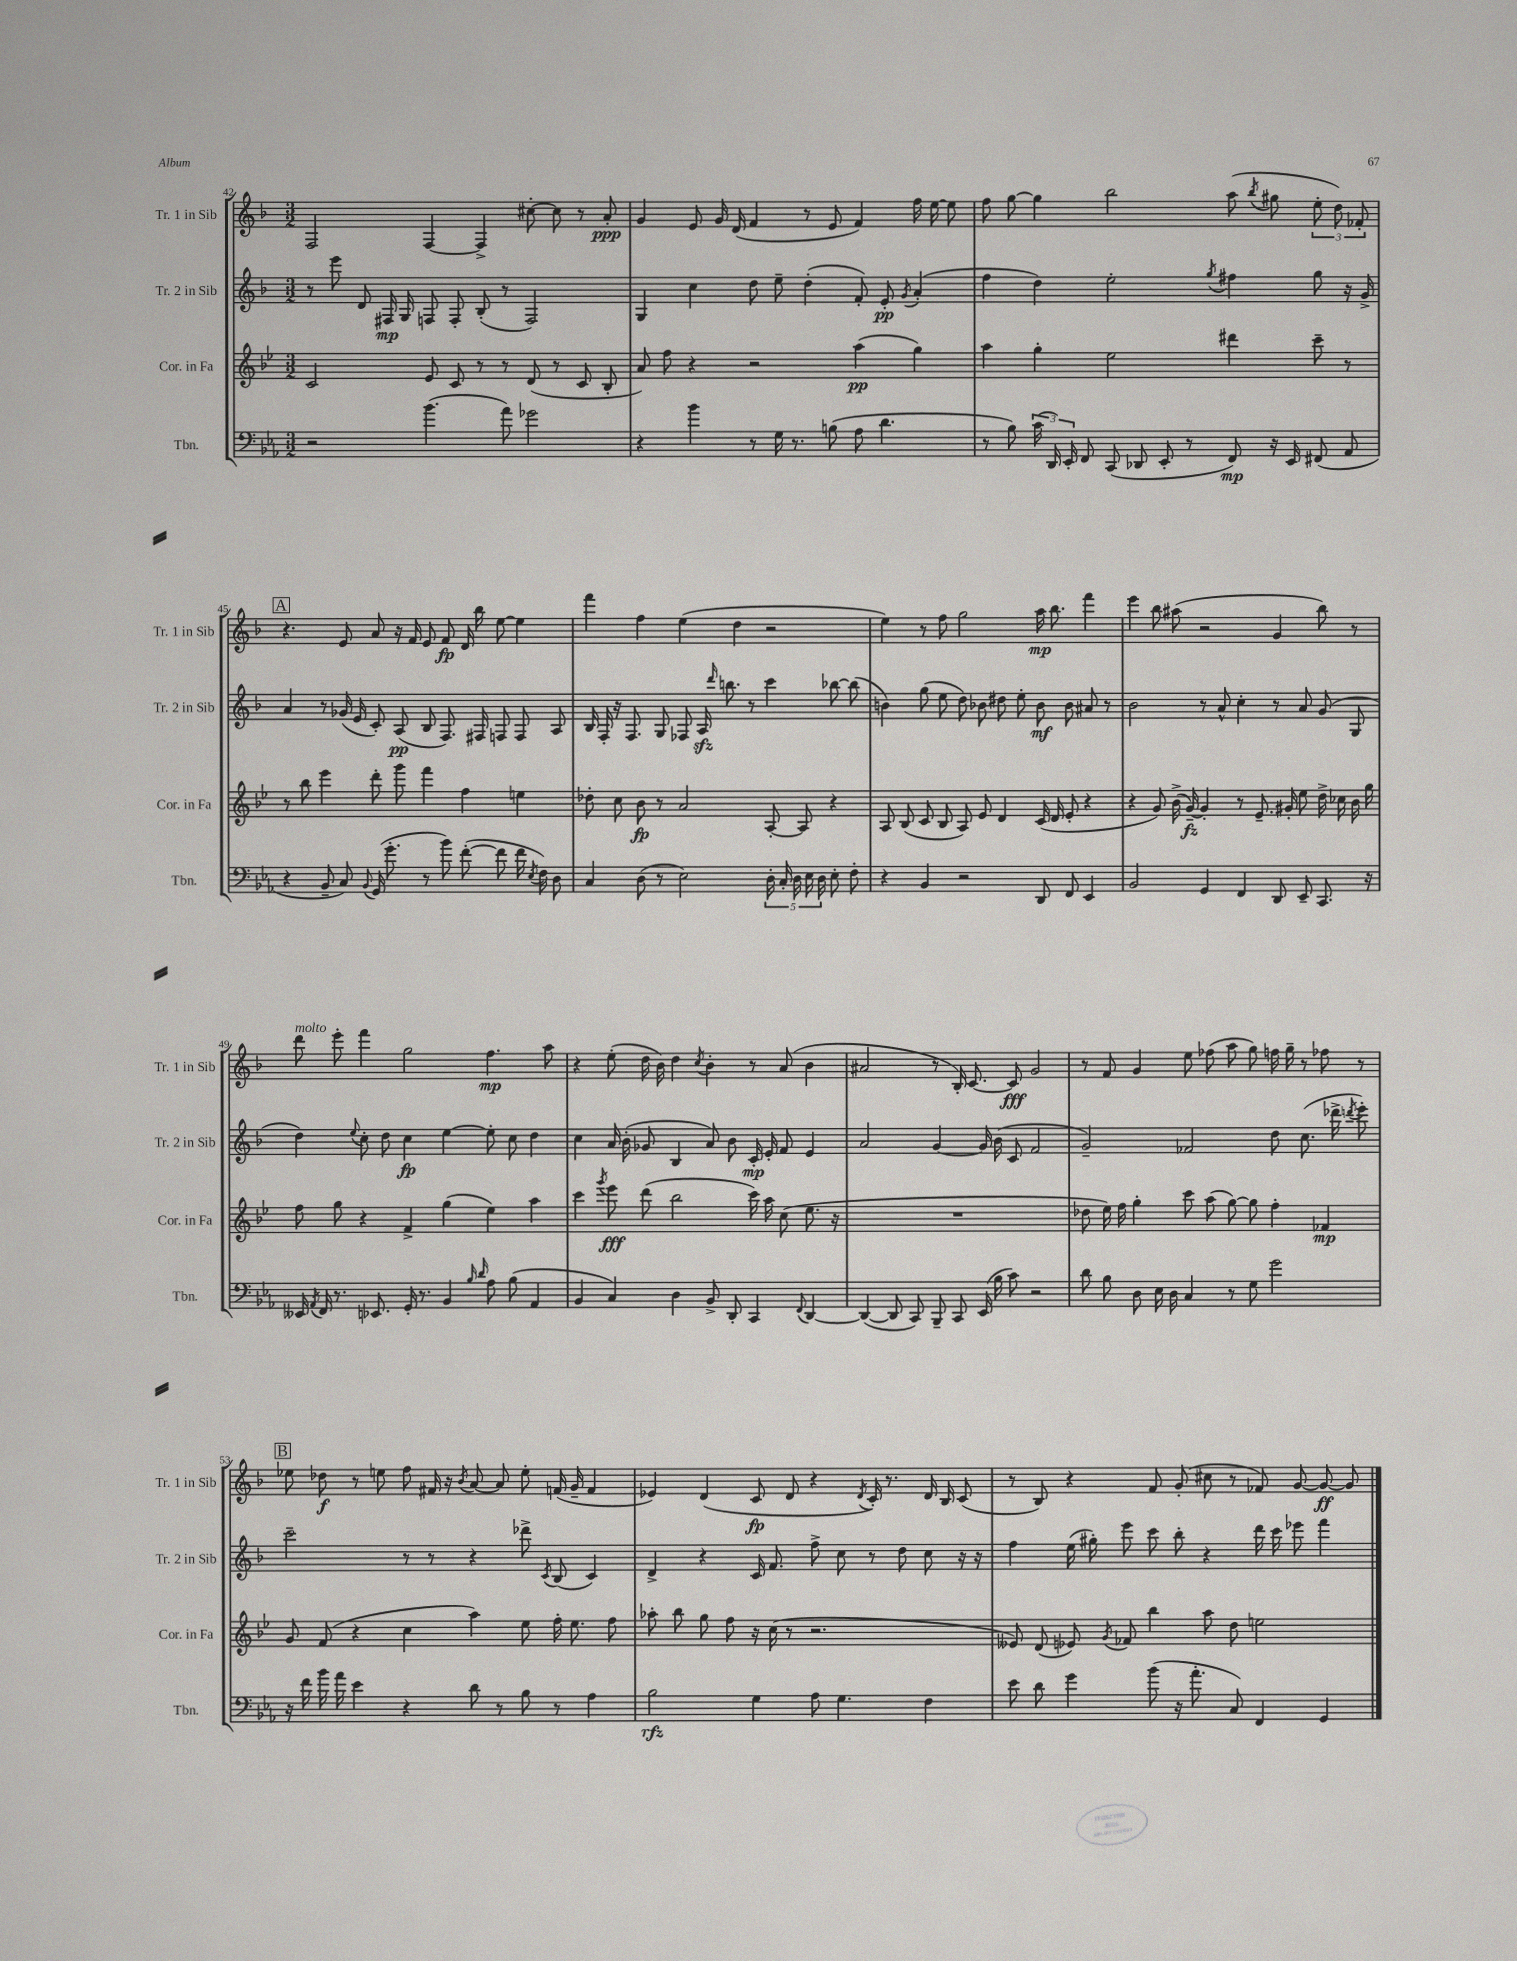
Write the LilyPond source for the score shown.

<<
\new StaffGroup <<
\new Staff = "s0" \with { instrumentName = "Tr. 1 in Sib" shortInstrumentName = "Tr. 1 in Sib" } {
    \clef treble \key f \major \numericTimeSignature \time 3/2
    \autoBeamOff f2 f4~ f4-> cis''8~-. cis''8 r8 a'8-.\ppp |
    g'4 e'8 g'16 d'16( f'4 r8 e'8 f'4) f''16 e''16~ e''8 |
    f''8 g''8~ g''4 bes''2 a''8( \acciaccatura { bes''8 } gis''8 \tuplet 3/2 { e''8-. d''8) fes'8-. } |
    \mark \markup { \box "A" } r4. e'8 a'8 r16 f'16 e'8 f'8\fp d'16 bes''16 e''8~ e''4 |
    f'''4 f''4 e''4( d''4 r2 |
    e''4) r8 f''8 g''2 a''16\mp bes''8. f'''4 |
    e'''4 bes''8 ais''8( r2 g'4 bes''8) r8 |
    d'''8^\markup { \italic "molto" } e'''8-. f'''4 g''2 f''4.\mp a''8 |
    r4 e''8-.( d''16 bes'16) d''4 \acciaccatura { c''8 } bes'4-. r8 a'8( bes'4 |
    ais'2 r8 bes16-.) c'8.~ c'8\fff g'2 |
    r8 f'8 g'4 e''8 fes''8( a''8 g''8) f''16 g''16-- r8 fes''8 r8 |
    \mark \markup { \box "B" } ees''8 des''8\f r8 e''8 f''8 fis'16 r16 \acciaccatura { bes'8 } a'8~ a'8 e''8-. f'16( g'16-- f'4 |
    ees'4) d'4( c'8\fp d'8 r4 \acciaccatura { d'8 } c'16-.) r8. d'16 bes16 c'8( |
    r8 bes8) r4 f'8 g'8-.( cis''8 r8 fes'8) g'8~ g'8~\ff g'8 \bar "|." |
}
\new Staff = "s1" \with { instrumentName = "Tr. 2 in Sib" shortInstrumentName = "Tr. 2 in Sib" } {
    \clef treble \key f \major \numericTimeSignature \time 3/2
    \autoBeamOff r8 e'''8 d'8 fis16\mp g16 f8 f8-. bes8-.( r8 f2) |
    g4 c''4 d''8 e''8-- d''4-.( f'8-.) e'8-.\pp \acciaccatura { g'8 } a'4-.( |
    f''4 d''4) e''2-. \acciaccatura { g''8 } fis''4 g''8 r16 g'16-> |
    \mark \markup { \box "A" } a'4 r8 ges'16( e'16 c'8-.) a8\pp( bes8 f8.) fis16 f8 f8 a8 |
    bes16 f16-. r16 f8. g8 fes8 a16\sfz \grace { d'''16 } b''8. r8 c'''4 bes''8~ bes''8( |
    b'4) g''8( e''8 d''8) bes'8 dis''8 e''8-. bes'8\mf bes'8 ais'8 r8 |
    bes'2 r8 a'8-^ c''4-. r8 a'8 g'8( g8 |
    d''4) \appoggiatura { e''8 } c''8-. d''8 c''4\fp e''4~ e''8-. c''8 d''4 |
    c''4 a'16 bes'16-.( ges'8 bes4 a'8) bes'8 c'16-.\mp e'16-. f'8 e'4 |
    a'2 g'4~ g'16 bes'16( c'8 f'2 |
    g'2--) fes'2 d''8 c''8.( des'''16-> \acciaccatura { d'''8 } e'''8-.) |
    \mark \markup { \box "B" } c'''2-- r8 r8 r4 des'''8-> \acciaccatura { c'8 } bes8( c'4) |
    d'4-> r4 c'16 f'8. f''8-> c''8 r8 d''8 c''8 r16 r16 |
    f''4 e''16( gis''16-.) e'''8 c'''8 bes''8-. r4 d'''16 c'''16 ees'''8 f'''4 \bar "|." |
}
\new Staff = "s2" \with { instrumentName = "Cor. in Fa" shortInstrumentName = "Cor. in Fa" } {
    \clef treble \key bes \major \numericTimeSignature \time 3/2
    \autoBeamOff c'2 ees'8 c'8 r8 r8 d'8( r8 c'8 bes8-. |
    a'8) f''8 r4 r2 a''4\pp( g''4) |
    a''4 g''4-. ees''2 dis'''4 c'''8-- r8 |
    \mark \markup { \box "A" } r8 bes''8 ees'''4 d'''8-. g'''8 f'''4 f''4 e''4 |
    des''8-. c''8 bes'8\fp r8 a'2 a8~-. a8 r4 |
    a8 bes8( c'8 bes8 a8) ees'8 d'4 c'16( d'16 ees'8-. r4 |
    r4 g'8) bes'16->( g'16~--\fz) g'4-. r8 ees'8.-- gis'16-. ees''8 d''16-> ces''16 bes'16 g''16 |
    f''8 g''8 r4 f'4-> g''4( ees''4) a''4 |
    c'''4 \acciaccatura { g'''8 } ees'''8\fff d'''8( bes''2 c'''16) a''16 c''8( ees''8. r16 |
    R1. |
    des''8 ees''16) f''16 g''4-. c'''8 a''8( g''8~) g''8 f''4-. fes'4\mp |
    \mark \markup { \box "B" } g'8 f'8( r4 c''4 a''4) ees''8 f''16-. ees''8. f''8 |
    aes''8-. bes''8 g''8 f''8 r16 c''16( r8 r2. |
    eeses'8) d'8( ees'8) \acciaccatura { g'8 } fes'8 bes''4 a''8 d''8 e''2 \bar "|." |
}
\new Staff = "s3" \with { instrumentName = "Tbn." shortInstrumentName = "Tbn." } {
    \clef bass \key ees \major \numericTimeSignature \time 3/2
    \autoBeamOff r2 bes'4.( aes'8) ges'2 |
    r4 bes'4 r8 g16 r8. b8( aes8 d'4. |
    r8 bes8) \tuplet 3/2 { c'16( d,16) ees,16-. } f,8 c,8( des,8 ees,8-. r8 f,8\mp) r16 ees,16 fis,8( aes,8 |
    \mark \markup { \box "A" } r4 bes,8-- c8) \appoggiatura { bes,8 } g,16( g'8.-. r8 bes'8) f'8~-.( f'8 f'16 \acciaccatura { ees8 } f16) d8 |
    c4 d8( r8 ees2) \tuplet 5/4 { d16-. c16-. d16 ees16 d16 } ees8-. f8-. |
    r4 bes,4 r2 d,8 f,8 ees,4 |
    bes,2 g,4 f,4 d,8 ees,8-- c,8. r16 |
    eeses,16 \acciaccatura { aes,8 } f,16 r8. ees,8. g,16-. r8. bes,4 \grace { bes16 d'16 } aes8 bes8( aes,4 |
    bes,4 c4) d4 bes,8-> d,8-. c,4 \appoggiatura { f,8 } d,4~ |
    d,4~( d,8 c,8) bes,,8-- c,8 ees,16( bes16 c'8) r2 |
    d'8 bes8 d8 ees16 d16 c4 r8 g8 g'2 |
    \mark \markup { \box "B" } r16 f'16 bes'16 aes'16 ees'4 r4 d'8 r8 bes8 r8 aes4 |
    bes2\rfz g4 aes8 g4. f4 |
    ees'8 d'8 g'4 bes'8( r16 aes'8.-. c8) f,4 g,4 \bar "|." |
}
>>
>>
\layout { \context { \Score currentBarNumber = #42 } }
